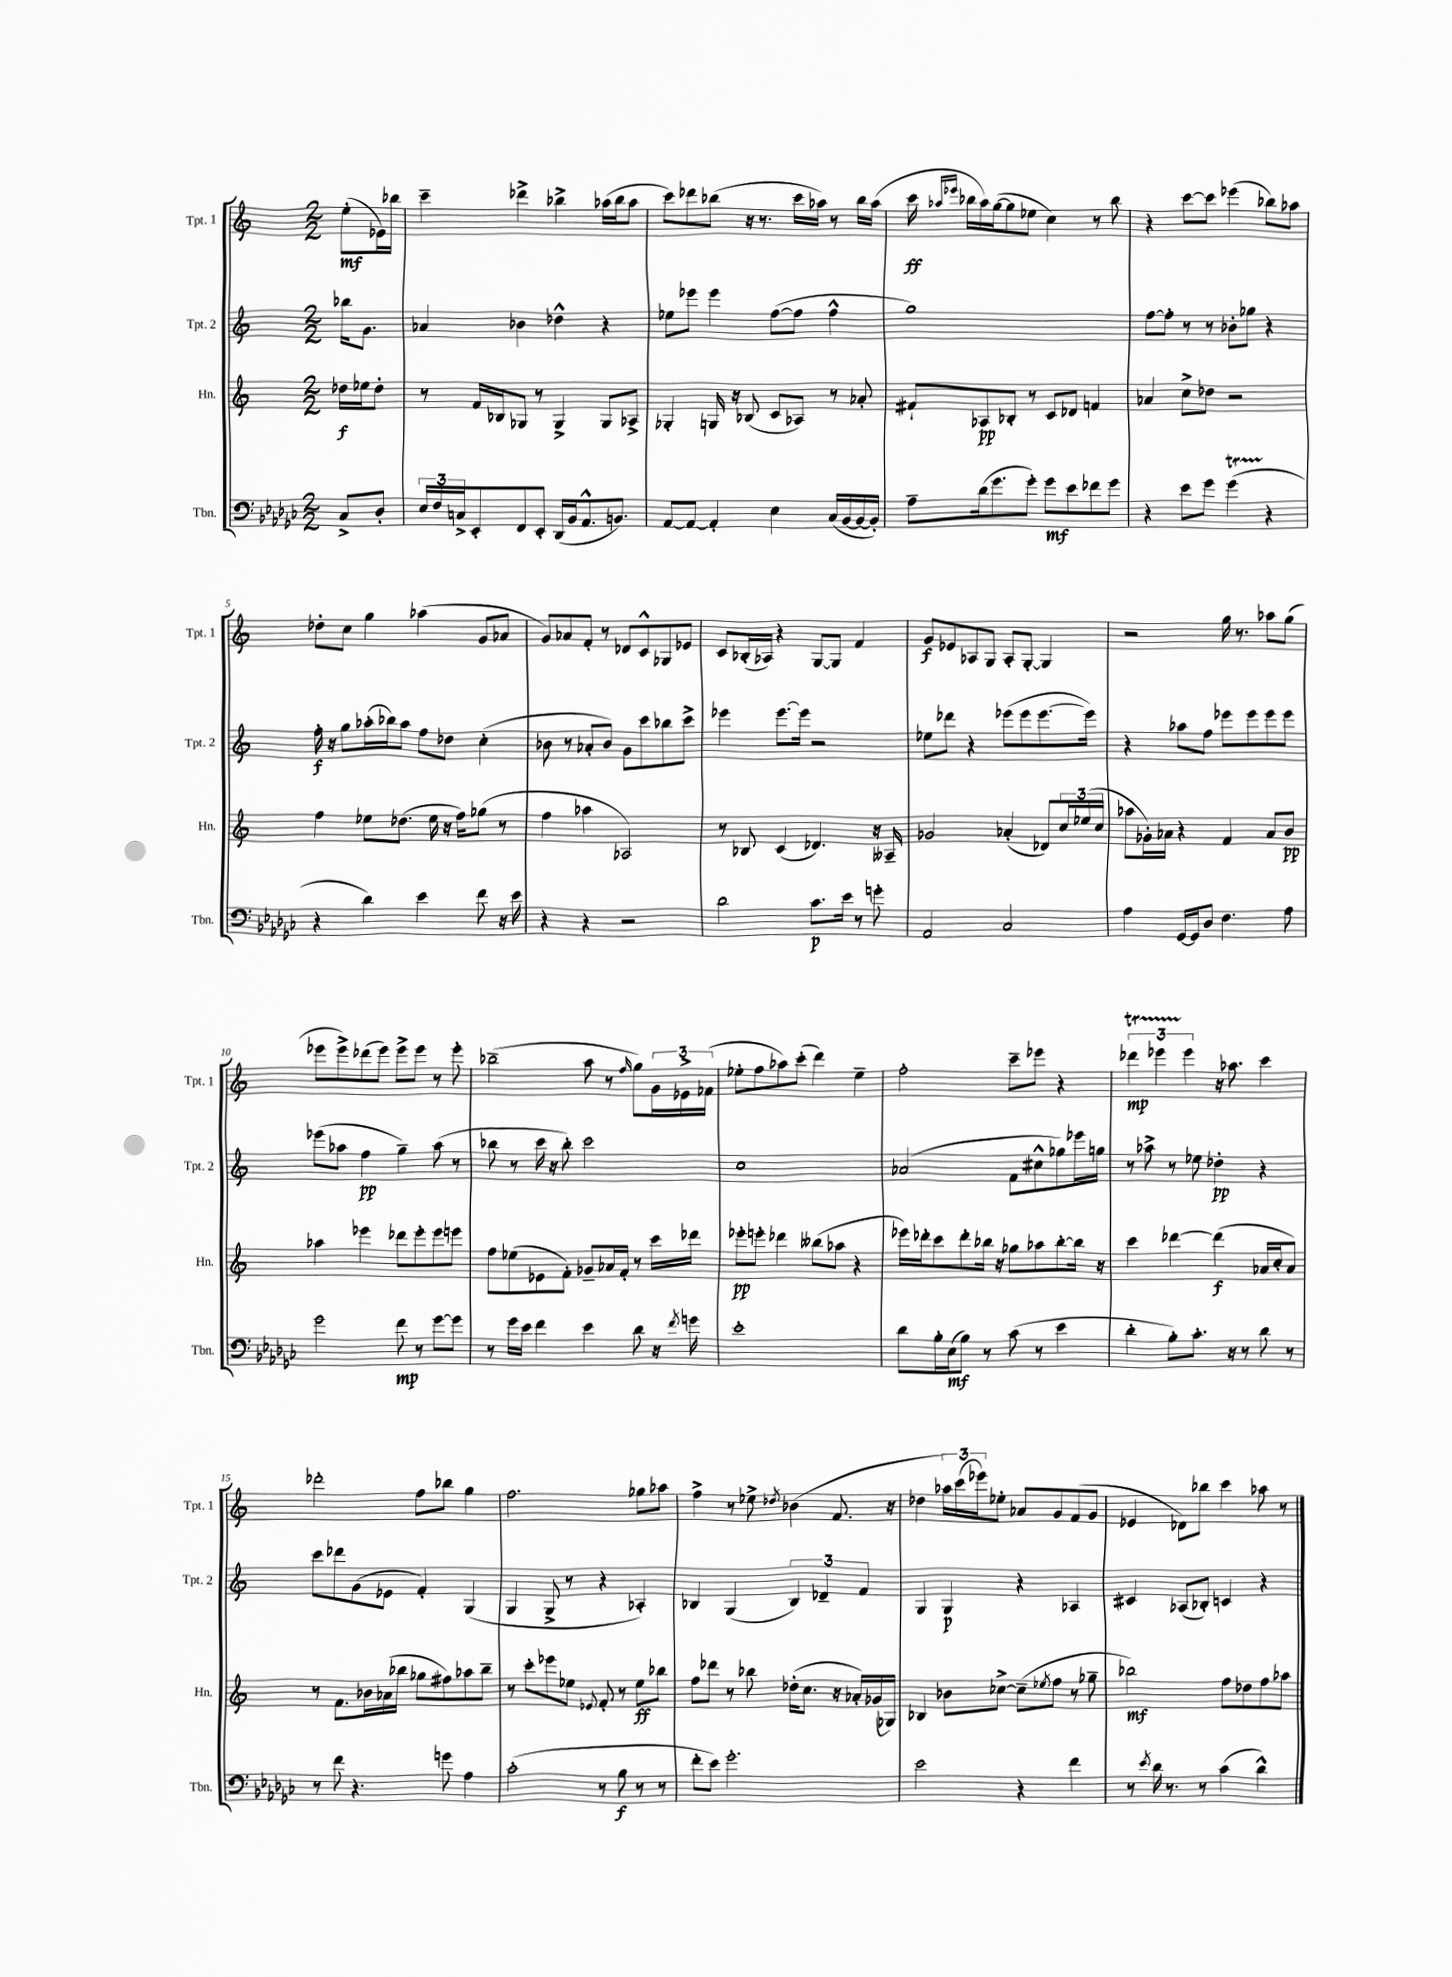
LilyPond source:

<<
\new StaffGroup <<
\new Staff = "s0" \with { instrumentName = "Tpt. 1" shortInstrumentName = "Tpt. 1" } {
    \clef treble \key c \major \numericTimeSignature \time 2/2 \partial 4
    e''8-.\mf( ees'16) bes''16 |
    c'''4-- des'''4-> bes''4-> aes''16( bes''16 aes''8 |
    c'''8) des'''8 bes''8( r16 r8. c'''16 aes''16) r8 bes''16 aes''16( |
    c'''16\ff \grace { aes''16 ees'''16 } bes''16 aes''16) g''16~( g''8 ees''8 c''4) r8 bes''8 |
    r4 c'''8~ c'''8 ees'''4( bes''8) aes''8 |
    des''8-. c''8 g''4 aes''4( g'8 aes'8 |
    g'8) aes'8 f'8-. r8 des'8 c'8-^ ges8 ees'8 |
    c'8 bes16-.( aes16) r4 g8~ g8 f'4 |
    g'8\f ees'8 aes8 g8 aes8-. g8~-. g4 |
    r2 g''16 r8. aes''8 g''8( |
    ees'''8 ees'''8->) des'''8( ees'''8) ees'''8-> ees'''8 r8 ees'''8-. |
    bes''2--( a''8 r8 \grace { f''16 } g''8) \tuplet 3/2 { g'16 ees'16-> fes'16( } |
    ees''8-. f''8 aes''8) c'''8-.( d'''4) ees''4-- |
    f''2-. c'''8-- ees'''8 r4 |
    \tuplet 3/2 { des'''4\startTrillSpan\mp ees'''4 ees'''4\stopTrillSpan } r16 aes''8. c'''4 |
    des'''2-. f''8 bes''8 g''4 |
    f''2. ges''8 aes''8 |
    f''4-> r8 ees''8-> \acciaccatura { des''8 } bes'4( f'8. r16 |
    des''4 \tuplet 3/2 { aes''16) c'''16( ees'''16) } ees''8-. aes'8 g'8 f'8( g'8 |
    ees'4 des'8) bes''8 c'''4 aes''8 r8 \bar "|." |
}
\new Staff = "s1" \with { instrumentName = "Tpt. 2" shortInstrumentName = "Tpt. 2" } {
    \clef treble \key c \major \numericTimeSignature \time 2/2 \partial 4
    bes''16 g'8. |
    aes'4 bes'4 des''4-^ r4 |
    ees''8 ees'''8 ees'''4 f''8~( f''8 f''4-^ |
    g''1) |
    f''8~ f''8-. r8 r8 bes'8-. ges''8 r4 |
    f''16-.\f r16 g''8 aes''16-.( bes''16) aes''8 f''8 des''8 c''4-.( |
    bes'8 r8 aes'8-. bes'8) g'8 c'''8 bes''8 c'''8-> |
    ees'''4 ees'''8.~ ees'''16 r2 |
    ees''8 des'''8 r4 ees'''8( ees'''8 ees'''8.~ ees'''16) |
    r4 aes''8 f''8 ees'''8 ees'''8 ees'''8 ees'''8 |
    ees'''8( aes''8 f''4\pp g''4--) aes''8( r8 |
    bes''8 r8 c'''16 r16 bes''8-.) c'''2 |
    c''1 |
    aes'2( f'8 cis''8-^ ges''8) ees'''16 g''16 |
    r8 aes''8-> r8 ees''8 des''4-.\pp r4 |
    c'''8 des'''8 g'8( ees'8 f'4-.) g4( |
    g4 g8-> r8 r4 aes4-.) |
    bes4 g4( \tuplet 3/2 { bes4) des'4-- f'4 } |
    g4 g4\p r4 aes4 |
    cis'4 aes8( bes8-.) c'4 r4 \bar "|." |
}
\new Staff = "s2" \with { instrumentName = "Hn." shortInstrumentName = "Hn." } {
    \clef treble \key c \major \numericTimeSignature \time 2/2 \partial 4
    des''16\f ees''16 des''8-. |
    r8 f'16 bes16 ges8 r8 ges4-> ges8 aes8-> |
    ges4-. g16 r16 bes8( c'8 aes8) r8 aes'8-. |
    fis'8-! aes8\pp bes8-. r8 c'8 des'8 f'4 |
    aes'4 c''8-> des''8 r2 |
    f''4 ees''8 des''8.( ees''16 r16 f''16) ges''8( r8 |
    f''4 aes''4 aes2) |
    r8 bes8 c'4( des'4.) r16 aeses16-- |
    ges'2 aes'4-.( des'8) \tuplet 3/2 { c''16 ees''16( c''16 } |
    aes''8 ges'16-.) aes'16 r4 f'4 aes'8 b'8\pp |
    aes''4 ees'''4 des'''8 ees'''8-. ees'''8 e'''8 |
    f''8 ees''8( ees'8 f'8-.) ges'8-- aes'16 f'16-. r8 c'''16 des'''16 |
    ees'''8-.\pp e'''8-. des'''4 beses''8( aes''8 r4 |
    ees'''16) des'''16-. c'''8 des'''8-. bes''16 r16 ges''8 aes''8 bes''8~-. bes''16 r16 |
    c'''4 des'''4~ des'''4\f( aes'16 c''16-. aes'8) |
    r8 f'8. bes'16 aes'16( bes''16 ges''8 fis''8) aes''8 bes''8-- |
    r8 c'''8-. ees'''8 ees''8 \appoggiatura { ees'8 } f'8-. r8 ees''8\ff bes''8 |
    f''8 des'''8 r8 bes''8 des''16-.( c''8. r16 aes'16-.) ges'16( ges16) |
    bes4 bes'8 ces''8~-> ces''8--( \acciaccatura { ees''8 } f''8 r8 ges''8-- |
    bes''2\mf) f''8 des''8 f''8 aes''8 \bar "|." |
}
\new Staff = "s3" \with { instrumentName = "Tbn." shortInstrumentName = "Tbn." } {
    \clef bass \key ges \major \numericTimeSignature \time 2/2 \partial 4
    ces8-> des8-. |
    \tuplet 3/2 { ees16 f16 c16-> } ees,8-. f,8 ees,8-. des,16( bes,16 aes,8.-^ b,8.) |
    aes,8~ aes,8~ aes,4-. ees4 ces16( bes,16~ bes,16~ bes,16-.) |
    aes8-- des'16( ges'8. ges'8-.) ges'8\mf ees'8 fes'8 ges'8 |
    r4 ees'8 ges'8 ges'4\startTrillSpan( r4\stopTrillSpan |
    r4 des'4) ees'4 f'8 r16 ees'16 |
    r4 r4 r2 |
    des'2 ces'8.\p ees'16 r8 g'8-. |
    aes,2 ces2 |
    aes4 ges,16~ ges,16 des8 f4. aes8 |
    ges'2 f'8\mp r8 ges'8~ ges'8 |
    r8 ges'16 ees'16 f'4 ees'4 des'8 r16 \acciaccatura { f'8 } g'16 |
    ees'1-. |
    des'8 bes16-. ees16\mf( bes8) r8 ces'8( r8 ees'4 |
    des'4-. bes8-.) ces'8.-. r16 r8 des'8 r8 |
    r8 f'8 r4. g'8 aes4 |
    ces'2-.( r8 bes8\f r8 r8 |
    f'8-. ees'8) ges'2.-. |
    ees'2 r4 f'4 |
    r8 \acciaccatura { ees'8 } des'16 r8. r8 ces'4( des'4-^) \bar "|." |
}
>>
>>
